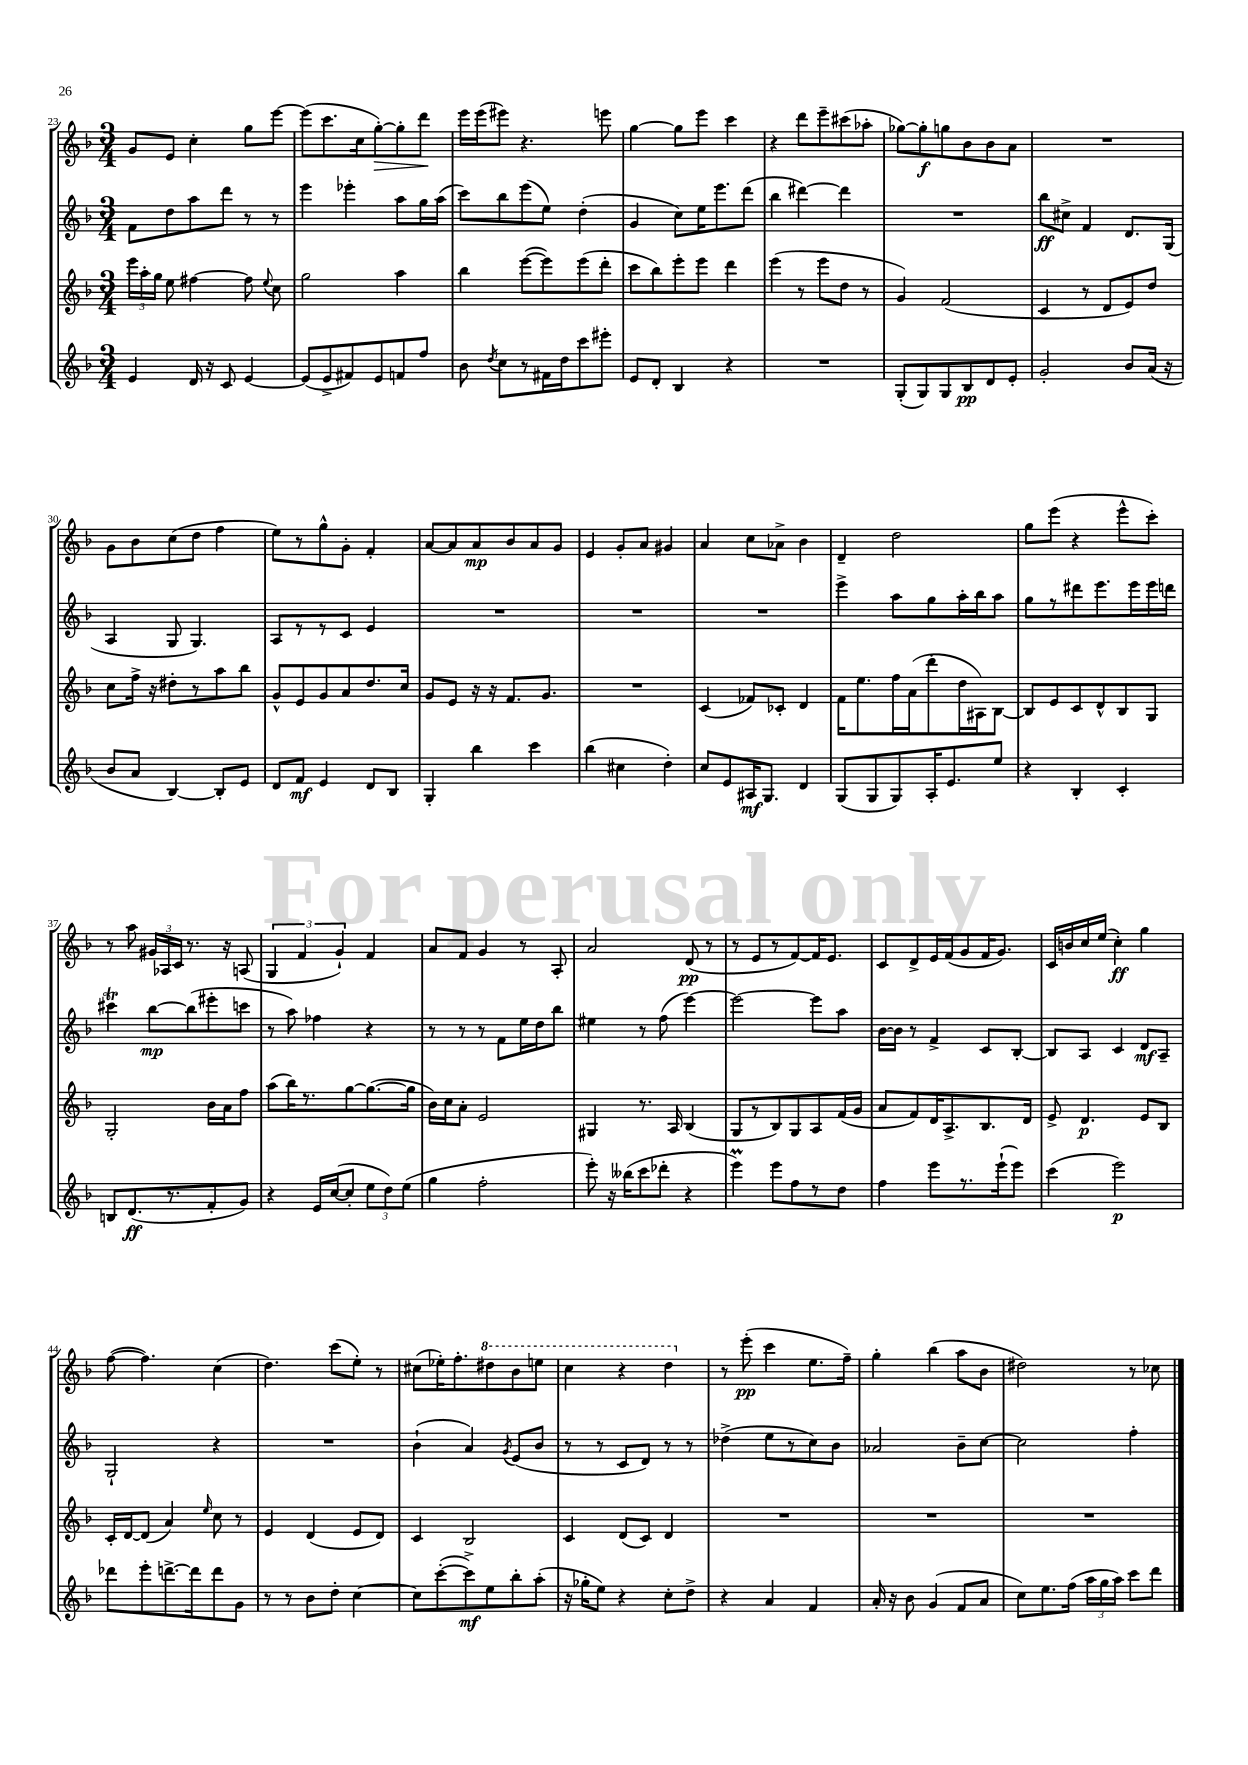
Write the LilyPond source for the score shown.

<<
\new StaffGroup <<
\new Staff = "s0" {
    \clef treble \key f \major \numericTimeSignature \time 3/4
    \autoBeamOff g'8[ e'8] c''4-. g''8[ e'''8]~ |
    e'''8[( c'''8. c''16 g''8~-.\>) g''8-. d'''8]\! |
    e'''16[ e'''16( eis'''8]) r4. e'''8 |
    g''4~ g''8[ e'''8] c'''4 |
    r4 d'''8[ e'''8-- cis'''8( aes''8]-. |
    ges''8[~) ges''8-.\f g''8 bes'8 bes'8 a'8] |
    R2. |
    g'8[ bes'8 c''8( d''8] f''4 |
    e''8[) r8 g''8-^ g'8]-. f'4-. |
    a'8[~ a'8 a'8\mp bes'8 a'8 g'8] |
    e'4 g'8[-. a'8] gis'4 |
    a'4 c''8[ aes'8]-> bes'4 |
    d'4-- d''2 |
    g''8[ e'''8]( r4 e'''8[-^ c'''8]-.) |
    r8 a''8 \tuplet 3/2 { gis'16[ aes16 c'16] } r8. r16 a8( |
    \tuplet 3/2 { g4 f'4 g'4-!) } f'4 |
    a'8[ f'8] g'4 r8 a8-. |
    a'2 d'8\pp( r8 |
    r8 e'8[ r8 f'8~) f'16 e'8.] |
    c'8[ d'8-> e'16 f'16( g'8 f'16 g'8.]) |
    c'16[ b'16 c''16 e''16]( c''4-.\ff) g''4 |
    f''8~( f''4.) c''4( |
    d''4.) c'''8[( e''8]-.) r8 |
    cis''8[( ees''16-.) f''8.-. \ottava #1 dis'''8 bes''8 e'''!8] |
    c'''4 r4 d'''4 \ottava #0 |
    r8 e'''8-.\pp( c'''4 e''8.[ f''16]--) |
    g''4-. bes''4( a''8[ bes'8] |
    dis''2) r8 ces''8 \bar "|." |
}
\new Staff = "s1" {
    \clef treble \key f \major \numericTimeSignature \time 3/4
    \autoBeamOff f'8[ d''8 a''8 d'''8] r8 r8 |
    e'''4 ees'''4-. a''8[ g''16 a''16]( |
    c'''8[) bes''8 e'''8( e''8]) d''4-.( |
    g'4 c''8[) e''16 e'''8. d'''8]( |
    bes''4 dis'''4~) dis'''4 |
    R2. |
    bes''8[\ff cis''8]-> f'4 d'8.[ g16]( |
    a4 g8 g4.) |
    a8[ r8 r8 c'8] e'4 |
    R2. |
    R2. |
    R2. |
    e'''4-> a''8[ g''8 a''16-. bes''16 a''8] |
    g''8[ r8 dis'''8 e'''8. e'''16 e'''16 d'''16] |
    cis'''4\trill bes''8[~\mp bes''8( eis'''8-. c'''8] |
    r8 a''8) fes''4 r4 |
    r8 r8 r8 f'8[ e''16 d''16 bes''8] |
    eis''4 r8 f''8( e'''4~) |
    e'''2~ e'''8[ a''8] |
    bes'16[~ bes'16] r8 f'4-> c'8[ bes8]~-. |
    bes8[ a8] c'4 d'8[\mf a8]-- |
    g2-! r4 |
    R2. |
    bes'4-!( a'4) \acciaccatura { g'8 } e'8[( bes'8] |
    r8 r8 c'8[ d'8]) r8 r8 |
    des''4->( e''8[ r8 c''8) bes'8] |
    aes'2 bes'8[-- c''8]~ |
    c''2 f''4-. \bar "|." |
}
\new Staff = "s2" {
    \clef treble \key f \major \numericTimeSignature \time 3/4
    \autoBeamOff \tuplet 3/2 { e'''16[ a''16-. g''16] } e''8 fis''4~ fis''8 \appoggiatura { e''8 } c''8 |
    g''2 a''4 |
    bes''4 e'''8[~( e'''8) e'''8( d'''8]-. |
    c'''8[ bes''8) e'''8-. e'''8] d'''4 |
    e'''4( r8 e'''8[ d''8] r8 |
    g'4) f'2( |
    c'4 r8 d'8[ e'8) d''8] |
    c''8[ f''16]-> r16 dis''8[-. r8 a''8 bes''8] |
    g'8[-^ e'8 g'8 a'8 d''8. c''16] |
    g'8[ e'8] r16 r16 f'8.[ g'8.] |
    R2. |
    c'4( fes'8[) ces'8]-. d'4 |
    f'16[ e''8. f''16 a'16( d'''8-. d''16 ais16) bes8]~ |
    bes8[ e'8 c'8 d'8-^ bes8 g8] |
    g2-. bes'16[ a'16 f''8] |
    a''8[( bes''16) r8. g''8~ g''8.~( g''16] |
    bes'16[) c''16 a'8]-. e'2 |
    gis4 r8. a16 bes4( |
    g8[ r8 bes8) g8 a8 f'16( g'16] |
    a'8[ f'8) d'16 a8.-> bes8. d'16] |
    e'8-> d'4.\p e'8[ bes8] |
    c'16[-. d'16~ d'8]( a'4) \grace { e''16 } c''8 r8 |
    e'4 d'4( e'8[ d'8]) |
    c'4 bes2 |
    c'4 d'8[( c'8]) d'4 |
    R2. |
    R2. |
    R2. \bar "|." |
}
\new Staff = "s3" {
    \clef treble \key f \major \numericTimeSignature \time 3/4
    \autoBeamOff e'4 d'16 r16 c'8 e'4~ |
    e'8[( e'8-> fis'8) e'8 f'8 f''8] |
    bes'8 \acciaccatura { d''8 } c''8[ r8 fis'16 d''16 c'''8 eis'''8]-. |
    e'8[ d'8]-. bes4 r4 |
    R2. |
    g8[-.( g8) g8 bes8\pp d'8 e'8]-. |
    g'2-. bes'8[ a'16]( r16 |
    bes'8[ a'8] bes4~) bes8[-. e'8] |
    d'8[ f'8]\mf e'4 d'8[ bes8] |
    g4-. bes''4 c'''4 |
    bes''4( cis''4 d''4-.) |
    c''8[ e'8 ais16\mf g8.] d'4 |
    g8[( g8 g8) a16-. e'8. e''8] |
    r4 bes4-. c'4-. |
    b8[ d'8.\ff( r8. f'8-. g'8]) |
    r4 e'16[ c''16~( c''8]-. \tuplet 3/2 { e''8[ d''8) e''8]( } |
    g''4 f''2-. |
    e'''8-.) r16 beses''16[( c'''8 des'''8]-. r4 |
    e'''4\prall) e'''8[ f''8 r8 d''8] |
    f''4 e'''8[ r8. e'''16-!( e'''8]) |
    c'''4( e'''2\p) |
    des'''8[ e'''8-. d'''8.~-> d'''16 d'''8 g'8] |
    r8 r8 bes'8[ d''8]-. c''4~ |
    c''8[ c'''8~-.( c'''8->\mf) e''8 bes''8-. a''8]-.( |
    r16 ges''16[-. e''8]) r4 c''8[-. d''8]-> |
    r4 a'4 f'4 |
    a'16-. r16 bes'8 g'4( f'8[ a'8] |
    c''8[) e''8. f''16]( \tuplet 3/2 { a''16[ g''16 a''16]) } c'''8[ d'''8] \bar "|." |
}
>>
>>
\layout { \context { \Score currentBarNumber = #23 } }
